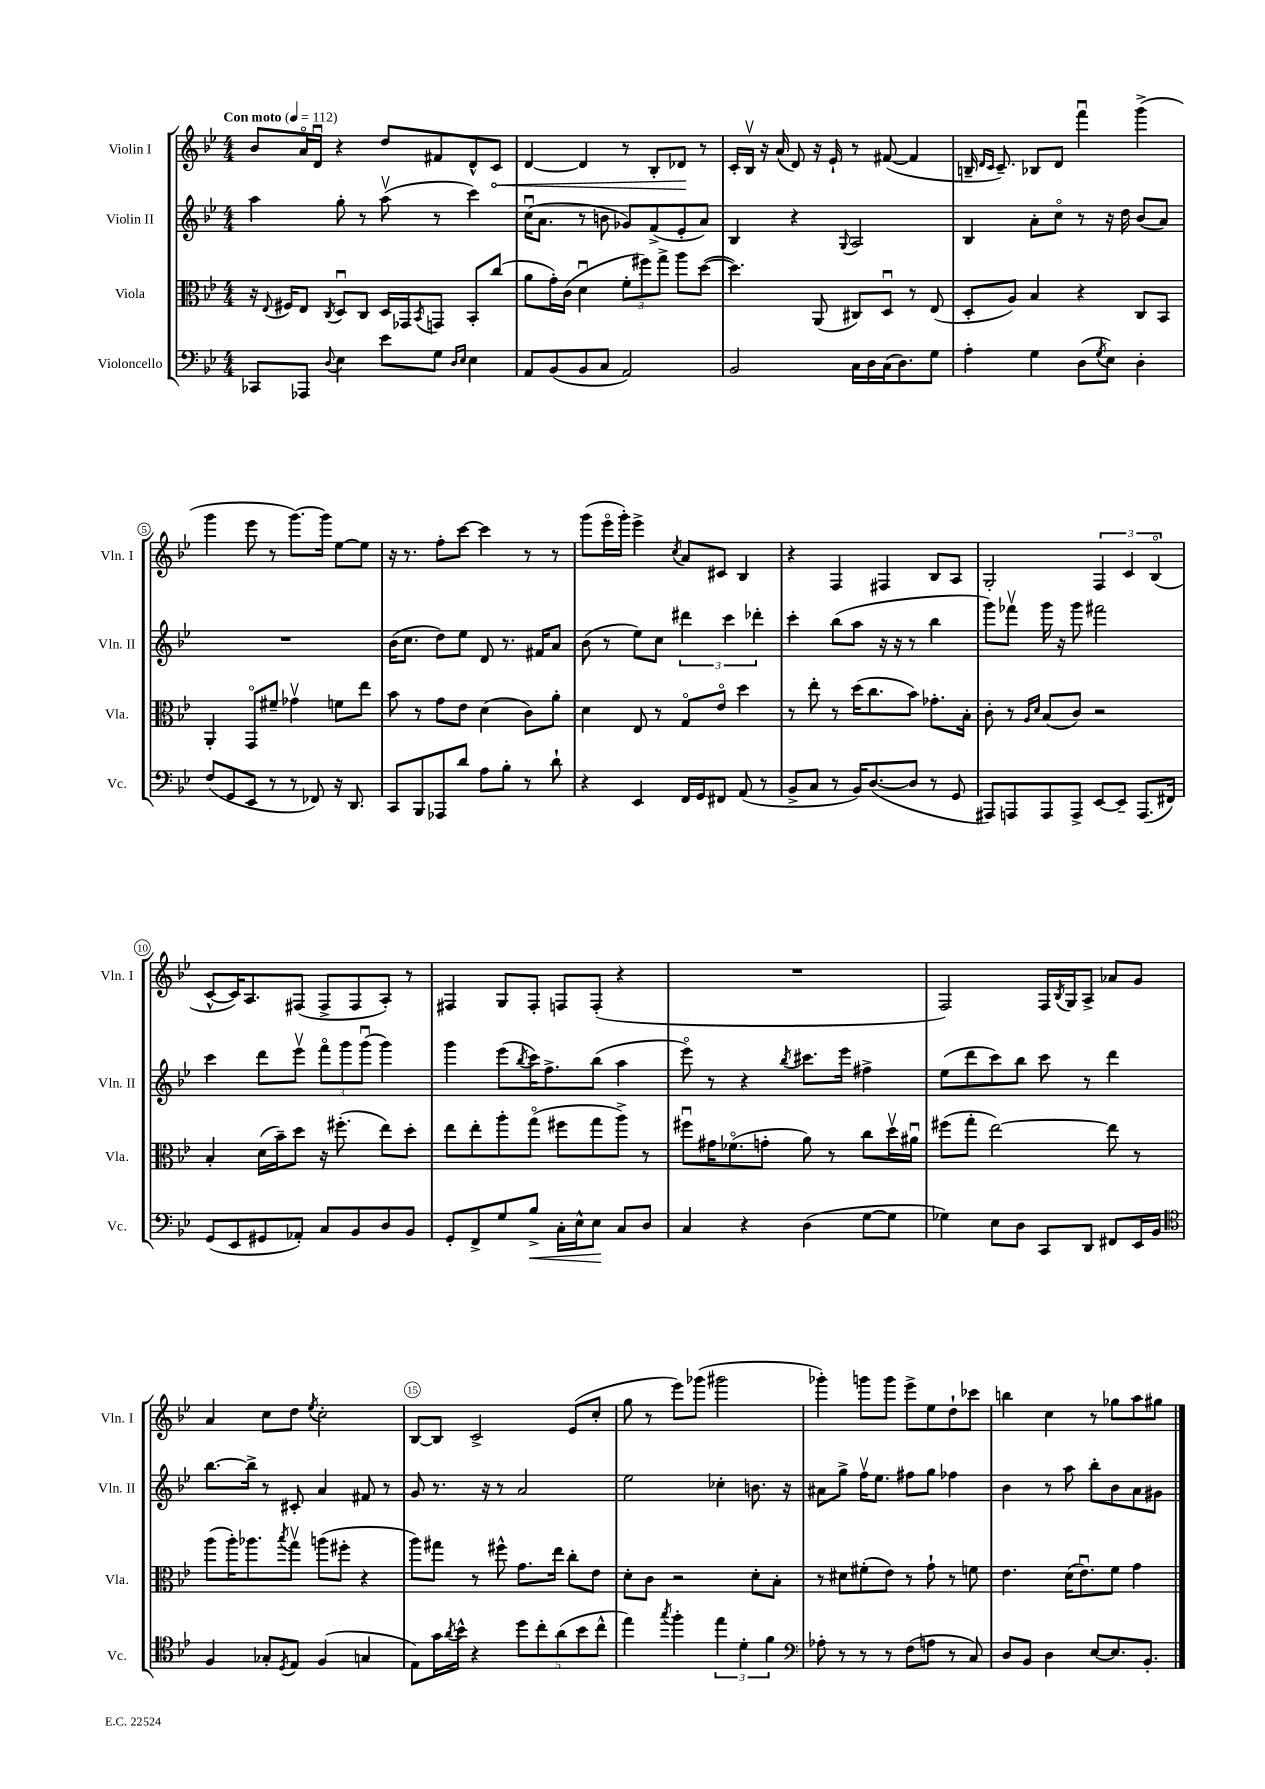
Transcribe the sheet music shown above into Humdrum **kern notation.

**kern	**kern	**kern	**kern
*staff4	*staff3	*staff2	*staff1
*clefF4	*clefC3	*clefG2	*clefG2
*k[b-e-]	*k[b-e-]	*k[b-e-]	*k[b-e-]
*M4/4	*M4/4	*M4/4	*M4/4
*MM112	*MM112	*MM112	*MM112
8CC-	16r	4aa	8b-
.	8qqE-	.	.
.	16F#	.	.
8AAA-	8E-	.	16ao
.	.	.	16du
8qqD	8qC	.	.
4E-	8Du	8gg'	4r
.	8C	8r	.
8e-	16D	(8aav	8dd
.	16GG-	.	.
.	8qBB-	.	.
8G	8GG	8r	8f#
16qqD	.	.	.
16qqE-	.	.	.
4E-	8BB-'	4ccc)	8d^^
.	(8cc	.	8c
=	=	=	=
8AA	8a	(16ccu	[4d
.	.	8.a	.
(8BB-	16g')	.	.
.	(16c	.	.
8BB-	4du	8r	4d]
8C	.	8b	.
2AA)	12f'	8g-)	8r
.	12ff#)	.	.
.	.	(8f^	8B-'
.	12gg^	.	.
.	8aa	8e-'	8d-
.	([8dd	8a)	8r
=	=	=	=
2BB-	4.dd])	4B-	16c'
.	.	.	16B-v
.	.	.	16r
.	.	.	(16a
.	.	4r	8d)
.	(8AA	.	16r
.	.	.	16e-`
.	.	8qqG	.
16C	8C#)	2A	8r
16D	.	.	.
(16C	8Du	.	([8f#
8.D)	.	.	.
.	8r	.	4f#]
8G	(8E-	.	.
=	=	=	=
4A'	8D'	4B-	16B~
.	.	.	16qqd
.	.	.	16qqc
.	.	.	8.c~)
.	8A)	.	.
4G	4B-	8a'	8B-
.	.	8cco	8d
(8D	4r	8r	4fffu
8qG	.	.	.
8E-)	.	16r	.
.	.	16dd	.
4D'	8C	(8b-	(4ggg^
.	8BB-	8a)	.
=	=	=	=
(8F	4AA'	1r	4ggg
8GG	.	.	.
8EE-	8GGo	.	8eee-
8r	8f#~	.	8r
8r	4g-v	.	[8.ggg)
8FF-)	.	.	.
.	.	.	16ggg]
16r	8f	.	[8ee-
8.DD	.	.	.
.	8ee-	.	8ee-]
=	=	=	=
8CC	8b-	(16b-	16r
.	.	8.cc	8.r
8BBB-	8r	.	.
8AAA-	8g	8dd)	8ff'
8d	8e-	8ee-	[8ccc
8A	(4d	8d	4ccc]
8B-'	.	8.r	.
8r	8c)	.	8r
.	.	16f#	.
8d`	8a'	8a	8r
=	=	=	=
4r	4d	(8b-	(8ggg
.	.	8r	16eee-o
.	.	.	16ggg')
4EE-	8E-	8ee-)	4eee-^
.	8r	8cc	.
.	.	.	8qcc
16FF	8Go	6ddd#	8a
16GG	.	.	.
8FF#	8e-o	.	8c#
.	.	6ccc	.
(8AA	4dd	.	4B-
.	.	6ddd-'	.
8r	.	.	.
=	=	=	=
8BB-^	8r	4ccc'	4r
8C	8ee-'	.	.
8r	8r	(8bb-	4F
16BB-)	(16dd	8aa	.
([8.D	8.cc	.	.
.	.	16r	4F#
.	.	16r	.
8D]	8b-)	8r	.
8r	8.g-'	4bb-	8B-
8GG	.	.	8A
.	16B-'	.	.
=	=	=	=
8AAA#)	8c'	8ggg)	2G'
8AAA	8r	8fff-v	.
.	16qqA	.	.
.	16qqd	.	.
8AAA	(8B-	16ggg	.
.	.	16r	.
8AAA^	8c)	8ggg	.
[8EE-	2r	2fff#	6F
8EE-~]	.	.	.
.	.	.	6c
(8.AAA	.	.	.
.	.	.	(6B-o
16FF#)	.	.	.
=	=	=	=
(8GG	4B-'	4ccc	[8c^^
8EE-	.	.	16c])
.	.	.	8.A
8GG#	(16d	8ddd	.
.	16b-~)	.	.
8AA-')	8dd	8eee-v	(8F#
8C	16r	12fffo	8F#^
.	(8.ff#'	.	.
.	.	12ggg	.
8BB-	.	.	8F#
.	.	(12gggu	.
8D	8ee-)	4ggg)	8A')
8BB-	8dd'	.	8r
=	=	=	=
8GG'	8ee-	4ggg	4F#
8FF^	8ee-'	.	.
8G	8aa'	(8eee-	8G
.	.	8qbb-	.
8B-^	(8ggo	16ccc)	8F#'
.	.	8.ff^	.
16C'	8ff#	.	8F
16E-^^	.	.	.
8E-	8gg	(8bb-	(8F'
8C	8aa^)	4aa	4r
8D	8r	.	.
=	=	=	=
4C	8ff#u	8eee-o)	1r
.	16g#	8r	.
.	(8.f-o	.	.
4r	.	4r	.
.	8g'	.	.
.	.	8qbb-	.
(4D	8a)	8.ccc#	.
.	8r	.	.
.	.	16eee-	.
[8G	8cc	4ff#^	.
8G]	16ddv	.	.
.	16a#u	.	.
=	=	=	=
4G-)	(8ff#	(8ee-	2F)
.	8gg'	8ddd	.
8E-	[2ee-)	8ccc)	.
8D	.	8bb-	.
8CC	.	8ccc	16F
.	.	.	8qB-
.	.	.	16G
8DD	.	8r	8A^
8FF#	8ee-]	4ddd	8a-
16EE-	8r	.	8g
16BB-	.	.	.
=	=	=	=
*clefC4	*	*	*
4F	(8aa	[8.bb-	4a
.	16aa')	.	.
.	8.aa-	16bb-^]	.
8G-'	.	8r	8cc
8qD	8qbb-	.	.
8E-	8ggv	8c#'	8dd
.	.	.	8qee-
(4F	(8aa	4a	2cc'
.	8ff#'	.	.
4G	4r	8f#	.
.	.	8r	.
=	=	=	=
8E-)	8aa)	8g	[8B-
16g	8gg#	8.r	8B-]
8qa	.	.	.
16b-^^	.	.	.
4r	8r	.	2c^
.	.	16r	.
.	8ff#^^	8r	.
10dd	8.g	2a	.
10cc'	.	.	.
.	16ee-	.	.
(10a	.	.	.
.	8cc'	.	(8e-
10b-	.	.	.
.	8e-	.	8cc'
10cc^^	.	.	.
=	=	=	=
4ee-)	8d'	2ee-	8gg
.	8c	.	8r
8qgg	.	.	.
4ff'	2r	.	8eee-)
.	.	.	(8ggg-
6ee-	.	4cc-'	2ggg#
6d'	.	.	.
.	8d'	8.b	.
6f	.	.	.
.	8B-'	.	.
.	.	16r	.
=	=	=	=
*clefF4	*	*	*
8A-'	8r	8a#	4ggg-')
8r	8d#	8gg^	.
8r	(8f#'	16ffv	8ggg
.	.	8.ee-	.
8r	8e-)	.	8ggg
(8F	8r	8ff#	8eee-^
8A	8g`	8gg	8ee-
8r	8r	4ff-	8dd`
8C)	8f	.	8ccc-
=	=	=	=
8D	4.e-	4b-	4bb
8BB-	.	.	.
4D	.	8r	4cc
.	(16d	8aa	.
.	8.e-u)	.	.
[8E-	.	8bb-'	8r
8.E-]	8f	8b-	8gg-
.	4g	8a	8aa
8.BB-'	.	.	.
.	.	8g#	8gg#
==	==	==	==
*-	*-	*-	*-
